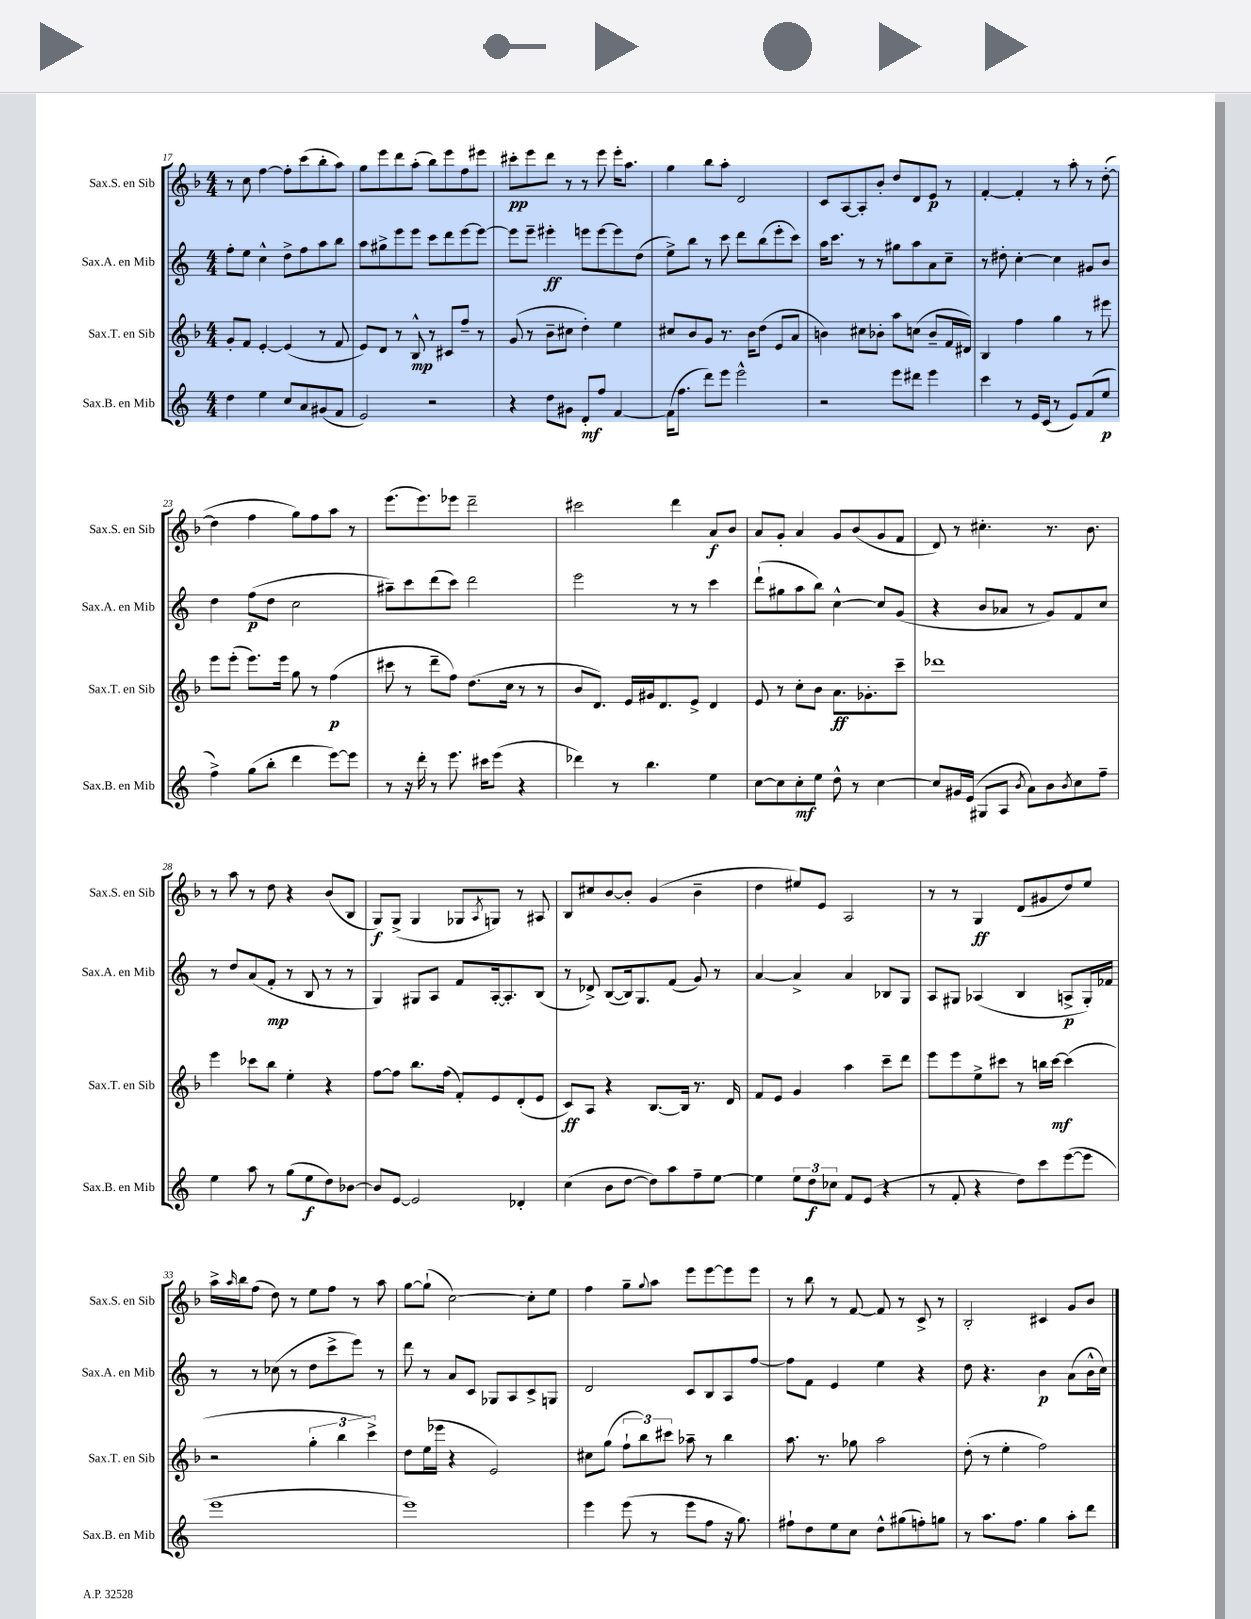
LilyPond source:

<<
\new StaffGroup <<
\new Staff = "s0" \with { instrumentName = "Sax.S. en Sib" shortInstrumentName = "Sax.S. en Sib" } {
    \clef treble \key f \major \numericTimeSignature \time 4/4
    r8 c''8 f''4~ f''8-. c'''8( bes''8-. a''8) |
    g''8 e'''8 d'''8 a''8-.( bes''8) e'''8 f''8 eis'''8 |
    cis'''8-.\pp e'''8 d'''8 r8 r8 e'''8 e'''16-. a''8. |
    g''4 bes''8 a''8-. d'2 |
    c'8 a8~ a8-. bes'8-. d''8 d'8 e'8\p r8 |
    f'4~-. f'4-. r8 a''8-. r8 d''8~-.( |
    d''4 f''4 g''8) f''8 a''8 r8 |
    e'''8.( e'''8.) ees'''8 d'''2-- |
    cis'''2 d'''4 a'8\f bes'8 |
    a'8 g'8-. a'4 g'8 bes'8( g'8 f'8 |
    d'8) r8 cis''4.-. r8. bes'8. |
    r8 a''8 r8 d''8 r4 bes'8( bes8 |
    g8\f) g8->( g4 ges8 \acciaccatura { a8 } g8) r8 ais8 |
    bes8 cis''8 bes'8~ bes'8-. g'4( bes'4-- |
    d''4 eis''8) e'8 a2 |
    r8 r8 g4\ff d'8( gis'8 d''8) e''8 |
    a''16-> \grace { a''16 } bes''16 f''8( d''8) r8 e''8 f''8 r8 a''8 |
    g''8~ g''8-!( c''2~) c''8-. e''8 |
    f''4 g''8-- \appoggiatura { g''8 } a''8 e'''8 e'''8~ e'''8 e'''8 |
    r8 bes''8 r8 f'8~ f'8 r8 c'8-> r8 |
    bes2-. cis'4 g'8 bes'8 \bar "|." |
}
\new Staff = "s1" \with { instrumentName = "Sax.A. en Mib" shortInstrumentName = "Sax.A. en Mib" } {
    \clef treble \key c \major \numericTimeSignature \time 4/4
    f''8-. e''8 c''4-^ d''8-> f''8 a''8 b''8 |
    a''8 gis''8-> e'''8 e'''8 c'''8 d'''8 e'''8~ e'''8~ |
    e'''8 e'''8-- eis'''4-.\ff e'''8 e'''8~ e'''8 d''8( |
    e''8->) b''8 r8 c'''8 d'''8 b''8( e'''8-. c'''8) |
    a''16 c'''8. r8 r8 gis''8 a''8 a'8 c''8-- |
    r8 dis''8-. c''4~-. c''4 gis'8 b'8 |
    d''4 f''8\p( d''8 c''2 |
    ais''8--) c'''8 d'''8( c'''8) d'''2 |
    e'''2 r8 r8 c'''4 |
    d'''8-!( gis''8 a''8 b''8) c''4~-^ c''8 g'8( |
    r4 b'8 aes'8 r8 g'8) f'8 c''8 |
    r8 d''8 a'8( f'8-.\mp r8 b8 r8 r8 |
    g4) gis8 a8 f'8 a16~-. a8.-. b8( |
    r8 des'8->) b8~( b16) g8. f'8( g'8) r8 |
    a'4~ a'4-> a'4 bes8 g8 |
    a8 gis8 aes4( b4 a8->\p gis16-.) fes'16 |
    r8 r8 ces''8( r8 d''8 c'''8-> e'''8) r8 |
    d'''8 r8 a'8 c'8 ges8 a8 c'8-> g8 |
    d'2 c'8 b8 a8 f''8~ |
    f''8 f'8 e'4 e''4 r4 |
    d''8 r4. b'4\p a'8( b'16-^ c''16) \bar "|." |
}
\new Staff = "s2" \with { instrumentName = "Sax.T. en Sib" shortInstrumentName = "Sax.T. en Sib" } {
    \clef treble \key f \major \numericTimeSignature \time 4/4
    g'8-. f'8 e'4~-. e'4( r8 f'8 |
    e'8) d'8 r8 bes8-^\mp r8 cis'8 f''8-- r8 |
    g'8( r8 bes'8-- cis''8 d''4-.) e''4 |
    cis''8 bes'8 g'8 r8. bes'16 d''8( e'8 a'8 |
    b'4) cis''8 bes'8-. a''8 c''8( bes'8-- f'16 dis'16) |
    bes4 f''4 g''4 r8 eis'''8 |
    e'''8 e'''8-.( e'''8.) e'''16 g''8 r8 f''4\p( |
    cis'''8 r8 d'''8-- f''8) d''8.( c''16 r8 r8 |
    bes'8 d'8.) e'16 gis'16 d'8. e'8-> d'4 |
    e'8 r8 c''8-. bes'8 a'8.\ff ges'8.-. c'''8-- |
    des'''1 |
    e'''4 ces'''8 bes''8 e''4-. r4 |
    f''8~ f''8 bes''8. f''16( f'8-.) e'8 d'8-.( e'8 |
    c'8\ff) a8 r4 bes8.~ bes16 r8. d'16 |
    f'8 e'8 g'4 a''4 c'''8-- d'''8 |
    e'''8 e'''8 e''8-> cis'''8 r8 b''16 cis'''16~\mf cis'''4( |
    r2 \tuplet 3/2 { g''4-. bes''4 c'''4->) } |
    d''8 e''16( ees'''16 r4 e'2) |
    cis''8 g''8( \tuplet 3/2 { f''8-! bes''8) cis'''8 } aes''8-- r8 bes''4 |
    a''8. r8. ges''8 a''2 |
    d''8-.( r8 e''4-. f''2) \bar "|." |
}
\new Staff = "s3" \with { instrumentName = "Sax.B. en Mib" shortInstrumentName = "Sax.B. en Mib" } {
    \clef treble \key c \major \numericTimeSignature \time 4/4
    d''4 e''4 c''8 a'8 gis'8( f'8 |
    e'2) r2 |
    r4 d''8 gis'8 d'8-.\mf f''8 f'4~ |
    f'16( f''8. d'''8) e'''8 e'''2-^ |
    r2 e'''8 dis'''8 e'''4 |
    c'''4 r8 e'16 c'16( r8 e'8) f'8( e''8\p |
    f''4->) g''8( b''8-. d'''4 e'''8~) e'''8 |
    r8 r16 d'''16-. r8 e'''8. cis'''16 e'''8( r4 |
    des'''4) r8 b''4. e''4 |
    c''8~ c''8 c''8-.\mf e''8 d''8-^ r8 c''4~ |
    c''8 gis'16 e'16( gis8 a8 \acciaccatura { b'8 } a'8) b'8 \acciaccatura { b'8 } c''8 f''8-- |
    e''4 a''8 r8 g''8( e''8\f d''8) bes'8~ |
    bes'8 e'8~ e'2 des'4-. |
    c''4( b'8 d''8~ d''8) a''8 f''8-- e''8~ |
    e''4 \tuplet 3/2 { e''8 d''8\f ces''8 } f'8 e'8( r4 |
    r8 f'8-. r4 d''8) c'''8 e'''8~( e'''8 |
    e'''1 |
    e'''1) |
    e'''4 e'''8( r8 e'''8 f''8 r16 g''8.) |
    fis''8-! d''8 e''8 c''8 d''8-^ gis''8( f''8-.) g''8 |
    r8 a''8. f''8. g''4 a''8-. d'''8 \bar "|." |
}
>>
>>
\layout { \context { \Score currentBarNumber = #17 } }
